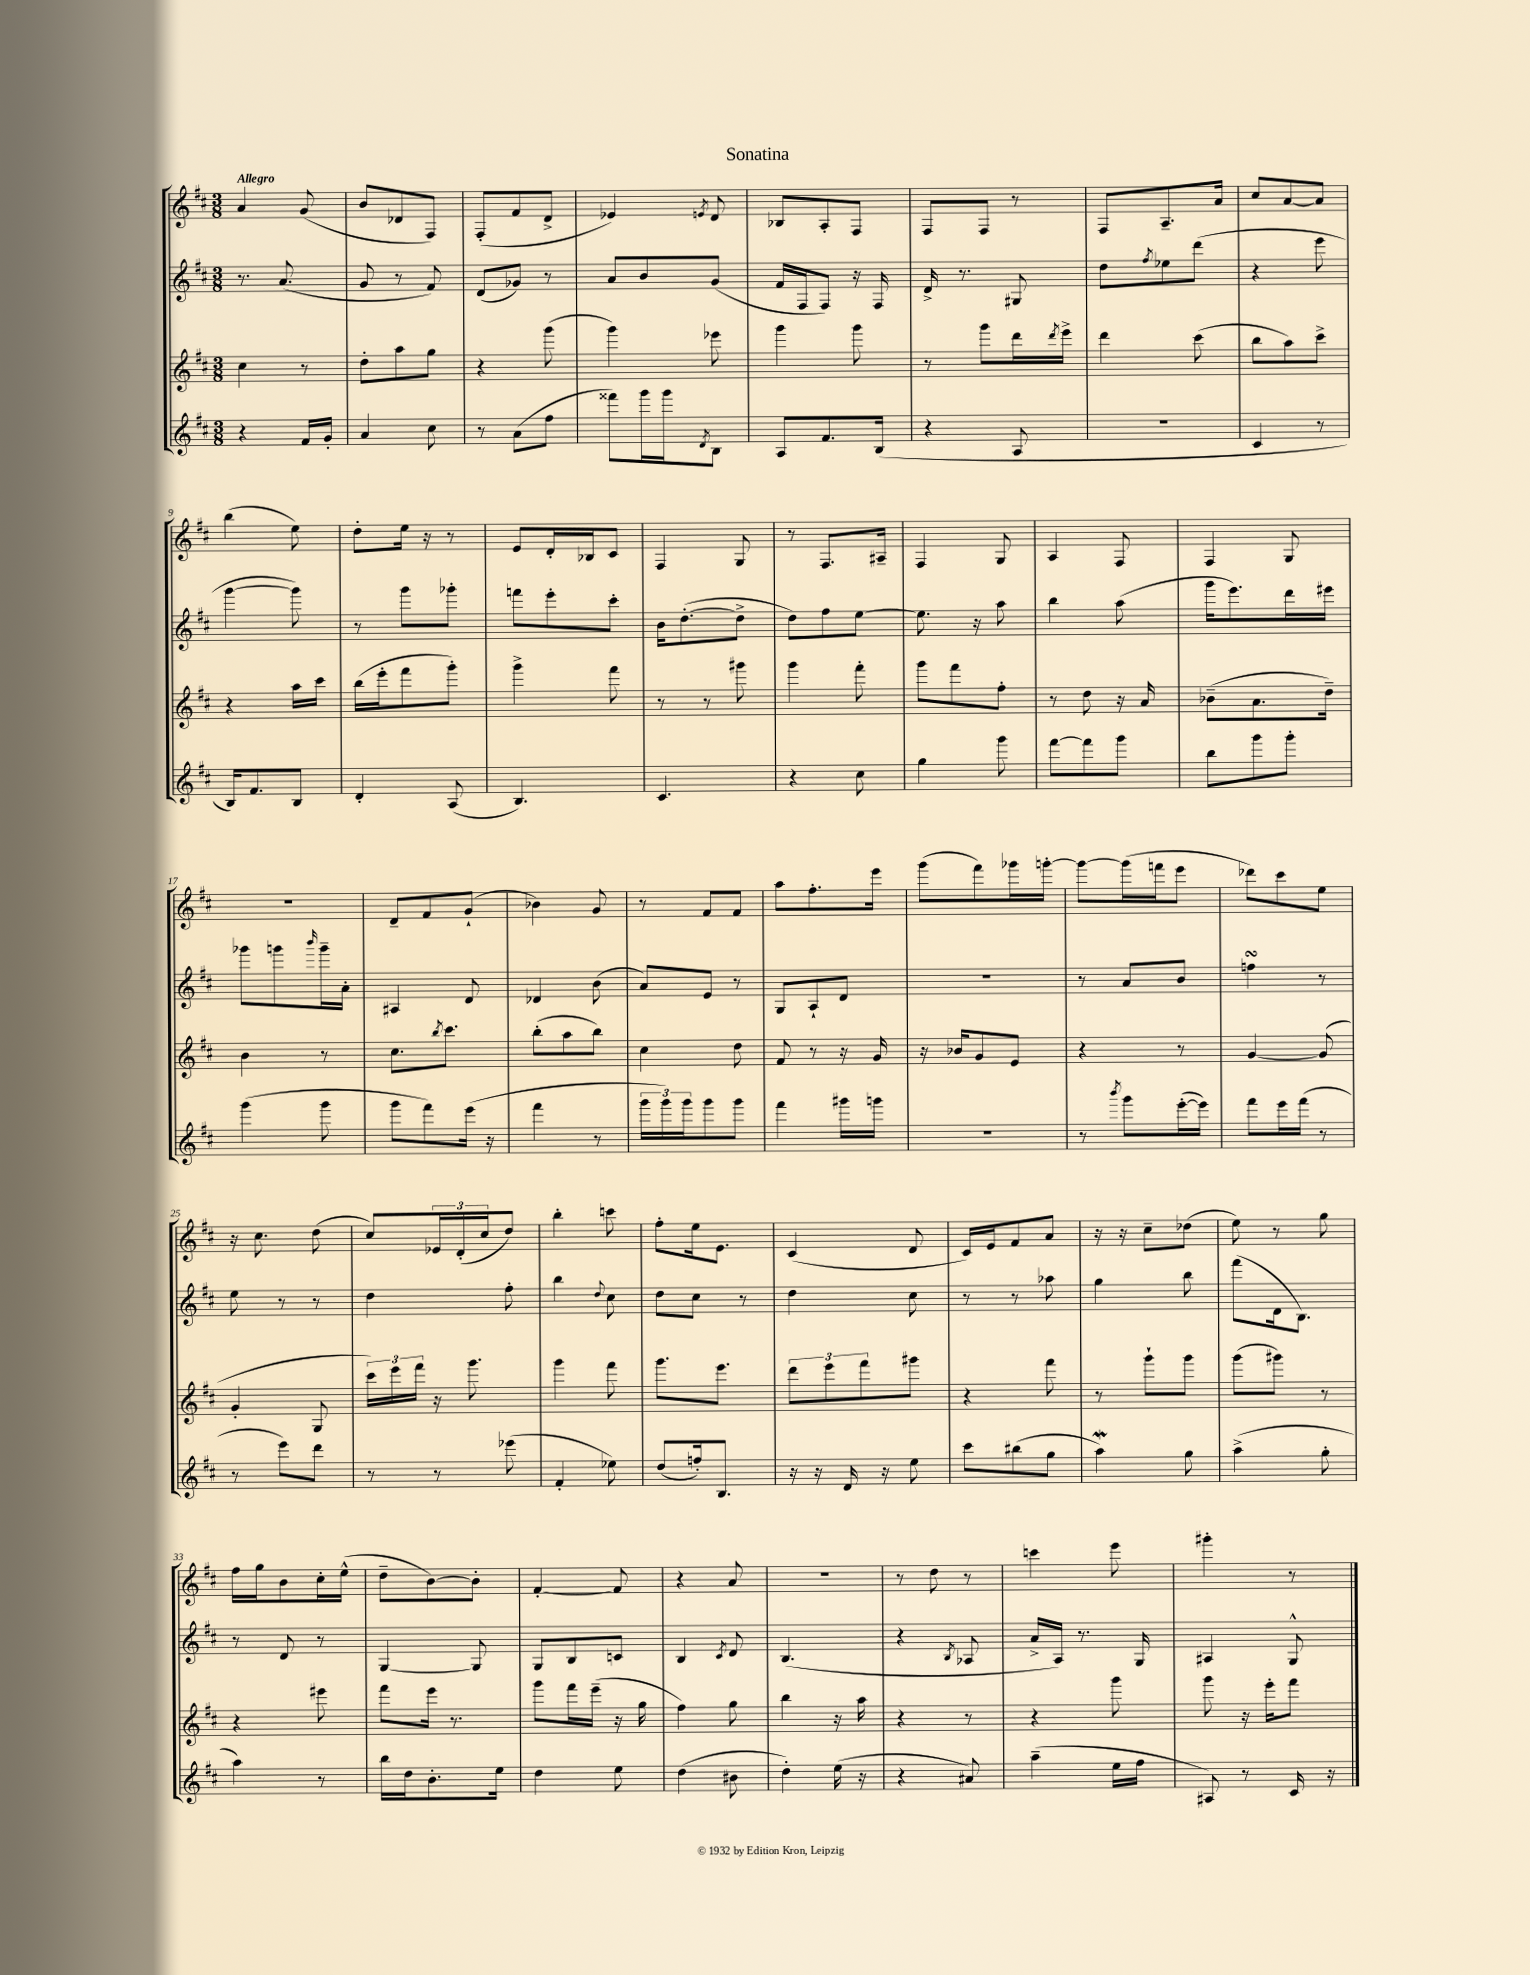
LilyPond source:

\header { title = "Sonatina" }
<<
\new StaffGroup <<
\new Staff = "s0" {
    \clef treble \key d \major \numericTimeSignature \time 3/8 \tempo "Allegro"
    a'4 g'8( |
    b'8 des'8 fis8) |
    fis8-.( fis'8 d'8-> |
    ees'4) \acciaccatura { e'8 } d'8 |
    bes8 a8-. fis8 |
    fis8 fis8 r8 |
    fis8 a8.-- a'16 |
    cis''8 a'8~ a'8 |
    b''4( e''8) |
    d''8-. e''16 r16 r8 |
    e'8 d'16-. bes16 cis'8 |
    fis4 g8 |
    r8 fis8. ais16-- |
    fis4 g8 |
    a4 fis8 |
    fis4 g8 |
    R4. |
    d'8-- fis'8 g'8-!( |
    bes'4) g'8 |
    r8 fis'8 fis'8 |
    a''8 fis''8.-. e'''16 |
    g'''8( fis'''8) ges'''16 g'''16~-. |
    g'''8~ g'''16( f'''16 e'''8 |
    des'''8) cis'''8 e''8 |
    r16 cis''8. d''8( |
    cis''8) \tuplet 3/2 { ees'16 d'16-.( cis''16 } d''8) |
    b''4-. c'''8 |
    fis''8-. e''16 e'8. |
    cis'4( d'8 |
    cis'16) e'16 fis'8 a'8 |
    r16 r16 cis''8-- des''8( |
    e''8) r8 g''8 |
    fis''16 g''16 b'8 cis''16-. e''16-^( |
    d''8-- b'8~) b'8-. |
    fis'4~-. fis'8 |
    r4 a'8 |
    R4. |
    r8 d''8 r8 |
    c'''4 e'''8 |
    gis'''4-. r8 \bar "|." |
}
\new Staff = "s1" {
    \clef treble \key d \major \numericTimeSignature \time 3/8
    r8. a'8.( |
    g'8 r8 fis'8) |
    d'8( ges'8) r8 |
    a'8 b'8 g'8( |
    fis'16 fis16 fis8) r16 fis16 |
    d'16-> r8. gis8 |
    d''8 \acciaccatura { fis''8 } ees''8 d'''8( |
    r4 e'''8 |
    g'''4~ g'''8) |
    r8 g'''8 ges'''8-. |
    f'''8 e'''8-. cis'''8-. |
    b'16 d''8.~-.( d''8-> |
    d''8) fis''8 e''8~ |
    e''8. r16 a''8 |
    b''4 a''8( |
    g'''16 e'''8.) d'''16 eis'''16 |
    ges'''8 g'''8 \grace { b'''16 } g'''16-- a'16-. |
    ais4 d'8 |
    des'4 b'8( |
    a'8) e'8 r8 |
    g8 a8-! d'8 |
    R4. |
    r8 a'8 b'8 |
    f''4\turn r8 |
    e''8 r8 r8 |
    d''4 fis''8-. |
    b''4 \appoggiatura { d''8 } cis''8 |
    d''8 cis''8 r8 |
    d''4 cis''8 |
    r8 r8 aes''8 |
    g''4 b''8 |
    fis'''8( d'16 b8.) |
    r8 d'8 r8 |
    g4~ g8 |
    g8 b8 c'8 |
    b4 \acciaccatura { cis'8 } d'8 |
    b4.( |
    r4 \acciaccatura { b8 } aes8 |
    a'16-> a16) r8. g16 |
    ais4 g8-^ \bar "|." |
}
\new Staff = "s2" {
    \clef treble \key d \major \numericTimeSignature \time 3/8
    cis''4 r8 |
    d''8-. a''8 g''8 |
    r4 g'''8( |
    g'''4) ees'''8 |
    g'''4 g'''8 |
    r8 g'''8 d'''16 \acciaccatura { d'''8 } e'''16-> |
    d'''4 cis'''8( |
    b''8 a''8) cis'''8-> |
    r4 a''16 cis'''16 |
    b''16( e'''16-. fis'''8 g'''8-.) |
    g'''4-> fis'''8 |
    r8 r8 gis'''8 |
    g'''4 fis'''8-. |
    g'''8 fis'''8 fis''8-. |
    r8 d''8 r16 a'16 |
    bes'8--( a'8. d''16--) |
    b'4 r8 |
    cis''8. \acciaccatura { b''8 } cis'''8. |
    b''8-.( a''8 b''8) |
    cis''4 d''8 |
    fis'8 r8 r16 g'16 |
    r16 bes'16 g'8 e'8 |
    r4 r8 |
    g'4~ g'8( |
    g'4-. g8 |
    \tuplet 3/2 { cis'''16) e'''16 fis'''16 } r16 g'''8. |
    g'''4 fis'''8 |
    g'''8. e'''8. |
    \tuplet 3/2 { d'''8 e'''8 fis'''8 } gis'''8 |
    r4 fis'''8 |
    r8 g'''8-! g'''8 |
    g'''8( gis'''8) r8 |
    r4 eis'''8 |
    fis'''8 e'''16 r8. |
    g'''8 fis'''16 e'''16--( r16 g''16 |
    fis''4) g''8 |
    b''4 r16 a''16 |
    r4 r8 |
    r4 g'''8 |
    g'''8 r16 e'''16-. fis'''8 \bar "|." |
}
\new Staff = "s3" {
    \clef treble \key d \major \numericTimeSignature \time 3/8
    r4 fis'16 g'16-. |
    a'4 cis''8 |
    r8 a'8( fis''8 |
    fisis'''8) g'''16 g'''16 \acciaccatura { d'8 } b8 |
    a8 fis'8. b16( |
    r4 a8 |
    r4. |
    cis'4 r8 |
    b16) fis'8. b8 |
    d'4-. a8( |
    b4.) |
    cis'4. |
    r4 cis''8 |
    g''4 g'''8 |
    fis'''8~ fis'''8 g'''8 |
    b''8 g'''8 g'''8-. |
    g'''4( g'''8 |
    g'''8 fis'''8) e'''16( r16 |
    fis'''4 r8 |
    \tuplet 3/2 { g'''16 g'''16) g'''16 } g'''8 g'''8 |
    fis'''4 gis'''16 g'''16 |
    R4. |
    r8 \acciaccatura { b'''8 } g'''8 e'''16~-.( e'''16) |
    fis'''8 e'''16 fis'''16( r8 |
    r8 e'''8) d'''8 |
    r8 r8 ees'''8( |
    fis'4-. ees''8) |
    d''8( f''16-.) b8. |
    r16 r16 d'16 r16 e''8 |
    cis'''8 bis''8( g''8 |
    a''4\mordent) g''8 |
    a''4->( g''8-. |
    a''4) r8 |
    b''16 d''16 b'8.-. e''16 |
    d''4 e''8 |
    d''4( bis'8 |
    d''4-.) e''16( r16 |
    r4 ais'8) |
    a''4--( e''16 fis''16 |
    ais8) r8 cis'16 r16 \bar "|." |
}
>>
>>
